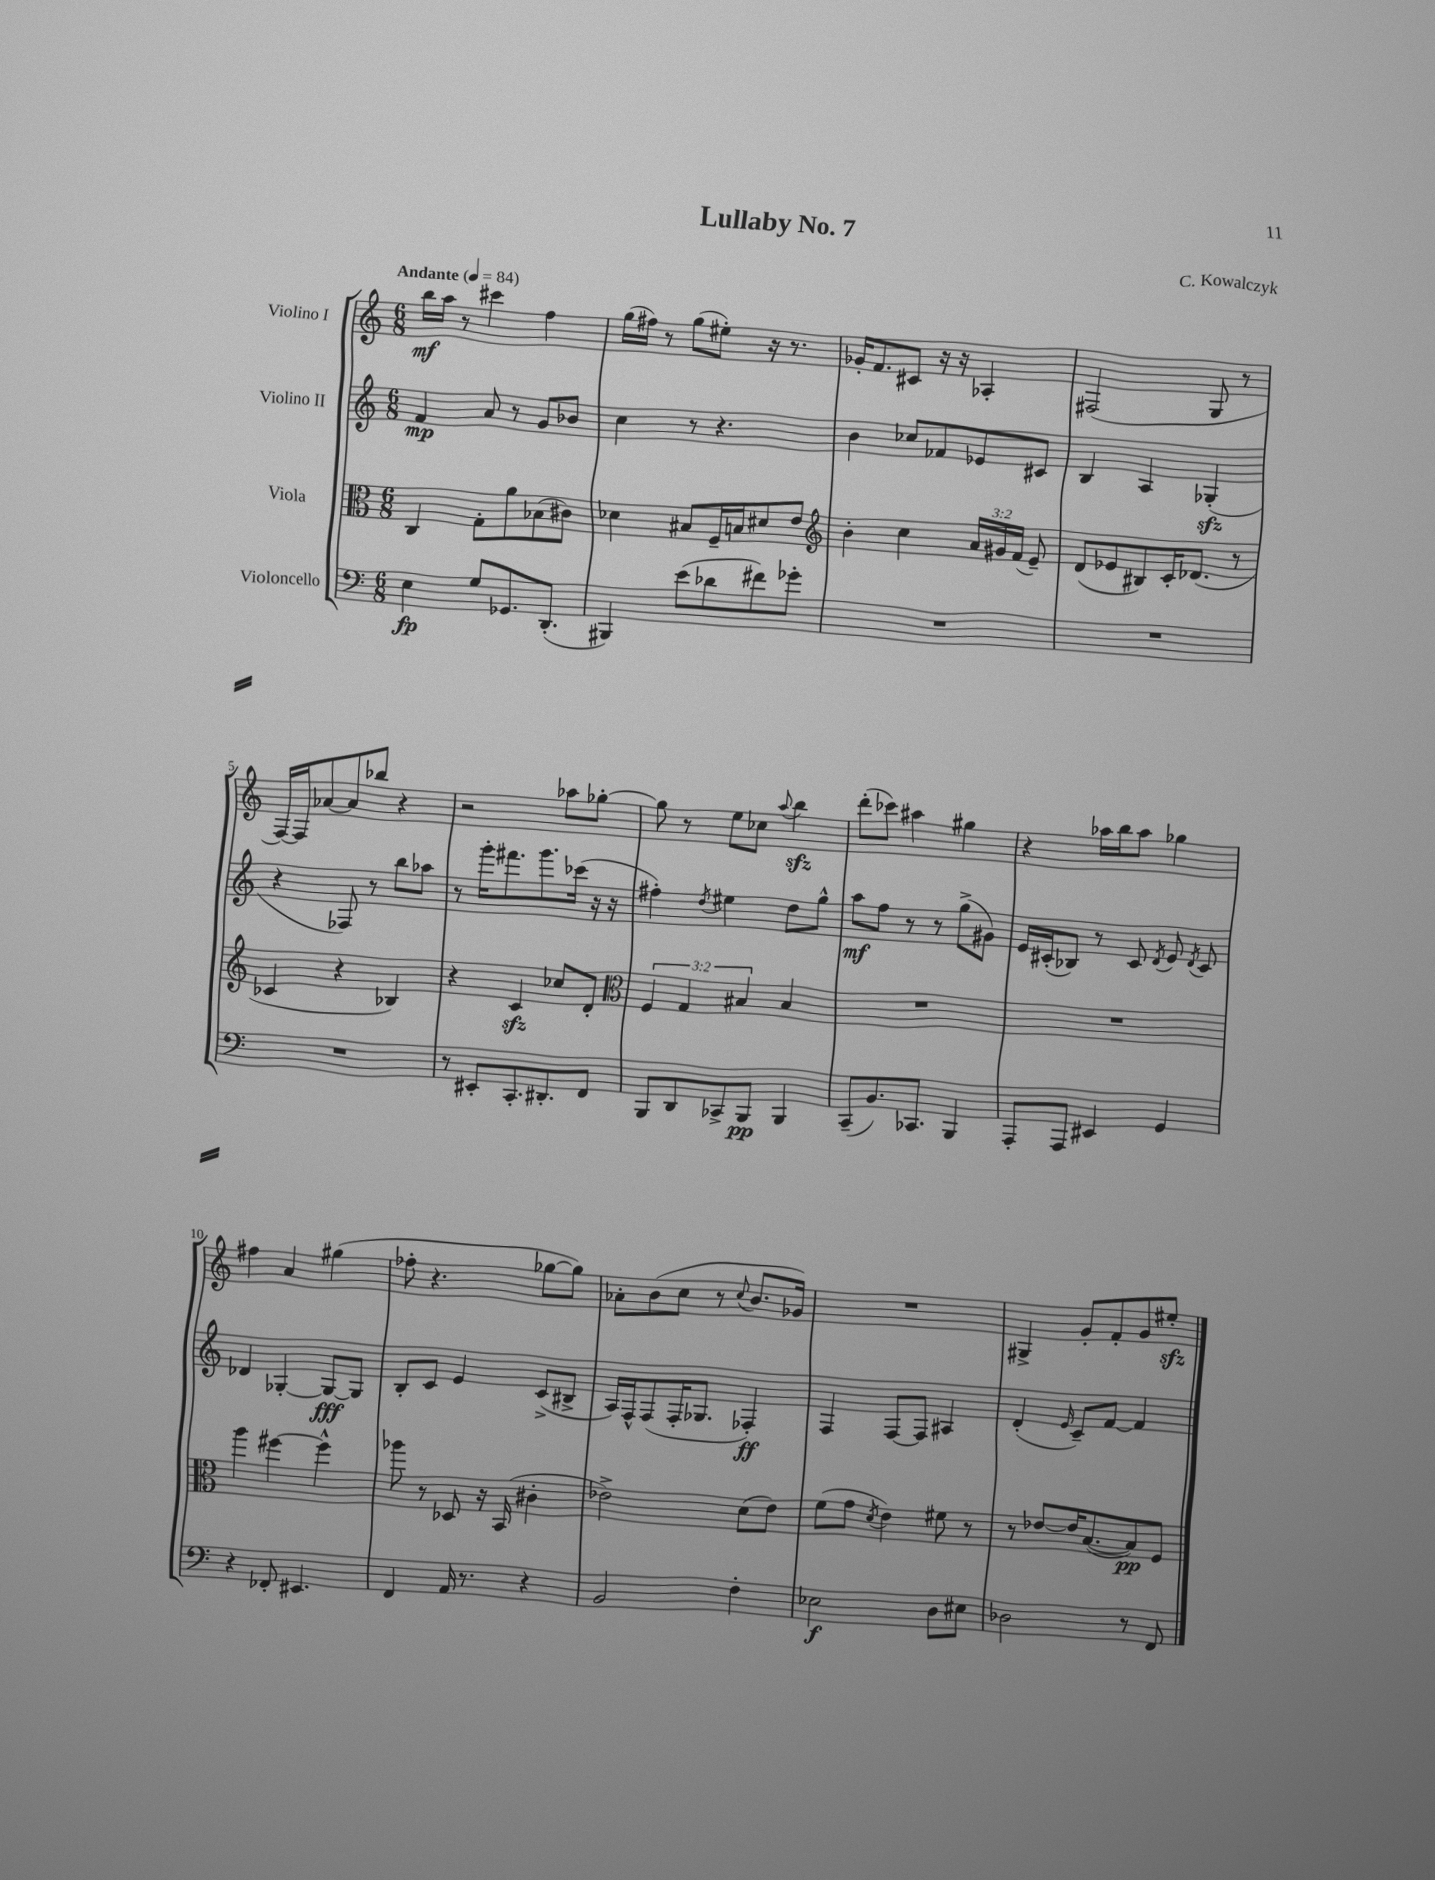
\header { title = "Lullaby No. 7" composer = "C. Kowalczyk" }
<<
\new StaffGroup <<
\new Staff = "s0" \with { instrumentName = "Violino I" } {
    \clef treble \key c \major \numericTimeSignature \time 6/8 \tempo "Andante" 4 = 84
    \autoBeamOff b''16[\mf a''16] r8 cis'''4 f''4 |
    g''16[( fis''16]) r8 g''8[( eis''8]-.) r16 r8. |
    ges'16[-. f'8. cis'8] r16 r16 aes4-. |
    fis2( g8 r8 |
    f16[~) f16 aes'8~ aes'8 bes''8] r4 |
    r2 aes''8[ ges''8]~-. |
    ges''8 r8 e''8[ ces''8] \appoggiatura { a''8 } b''4\sfz |
    d'''8[-.( ces'''8]) ais''4 gis''4 |
    r4 aes''16[ b''16 aes''8] ges''4 |
    fis''4 a'4 gis''4( |
    fes''8-. r4. ges''8[~ ges''8]) |
    aes'8[-. b'8( c''8] r8 \appoggiatura { c''8 } b'8.[ ges'16]) |
    R2. |
    gis4-> g'8[-. f'8-. g'8 eis''8]-.\sfz \bar "|." |
}
\new Staff = "s1" \with { instrumentName = "Violino II" } {
    \clef treble \key c \major \numericTimeSignature \time 6/8
    \autoBeamOff f'4\mp a'8 r8 g'8[ bes'8] |
    c''4 r8 r4. |
    b'4 ces''8[ fes'8 ees'8 cis'8] |
    b4 a4 ges4-.\sfz( |
    r4 fes8) r8 b''8[ aes''8] |
    r8 g'''16[-. fis'''8. g'''8. ces'''16]( r16 r16 |
    fis''4-.) \acciaccatura { d''8 } eis''4 d''8[ g''8]-^ |
    a''8[\mf f''8] r8 r8 g''8[->( gis'8]) |
    e'16[ cis'16-.( bes8]) r8 cis'8 \acciaccatura { d'8 } e'8 \acciaccatura { d'8 } cis'8 |
    des'4 ges4~-. ges8[~\fff ges8] |
    b8[-. c'8] e'4 c'8[->( bis8]-> |
    a16[) f16-^ f8( f16-. ges8.] fes4-.\ff) |
    f4 f8[~ f8] ais4 |
    d'4-.( \grace { e'16 } c'8[--) f'8]~ f'4 \bar "|." |
}
\new Staff = "s2" \with { instrumentName = "Viola" } {
    \clef alto \key c \major \numericTimeSignature \time 6/8 \override Staff.TupletNumber.text = #tuplet-number::calc-fraction-text
    \autoBeamOff c4 g8[-. a'8 bes8( cis'8]) |
    des'4 bis8[ f16-- b16 dis'8 e'8] |
    \clef treble b'4-. c''4 \tuplet 3/2 { a'16[ gis'16 f'16]( } e'8--) |
    d'8[( ees'8 bis8) c'16-. des'8.]( r8 |
    ces'4 r4 bes4) |
    r4 c'4\sfz ces''8[ d'8]-. |
    \clef alto \tuplet 3/2 { f4 g4 bis4 } bis4 |
    R2. |
    R2. |
    a''4 fis''4~ fis''4-^ |
    aes''8 r8 des8 r16 b,16( cis'4-. |
    ees'2->) d'8[( ees'8]) |
    f'8[( g'8] \acciaccatura { d'8 } e'4) fis'8 r8 |
    r8 ees'8[~ ees'16 b8.~( b8\pp) f8] \bar "|." |
}
\new Staff = "s3" \with { instrumentName = "Violoncello" } {
    \clef bass \key c \major \numericTimeSignature \time 6/8
    \autoBeamOff e4\fp g8[ ges,8. d,8.]-.( |
    bis,,4) e'8[( des'8 fis'8) ges'8]-. |
    R2. |
    R2. |
    R2. |
    r8 eis,8[-. c,8.-. dis,8.-. f,8] |
    b,,8[ d,8 ces,8-> b,,8]\pp b,,4 |
    c,8[--( b,8.) ces,8.] b,,4 |
    a,,8[-. a,,8] eis,4 g,4 |
    r4 fes,8-. eis,4. |
    f,4 a,16 r8. r4 |
    b,2 f4-. |
    ees2\f d8[ eis8] |
    des2 r8 f,8 \bar "|." |
}
>>
>>
